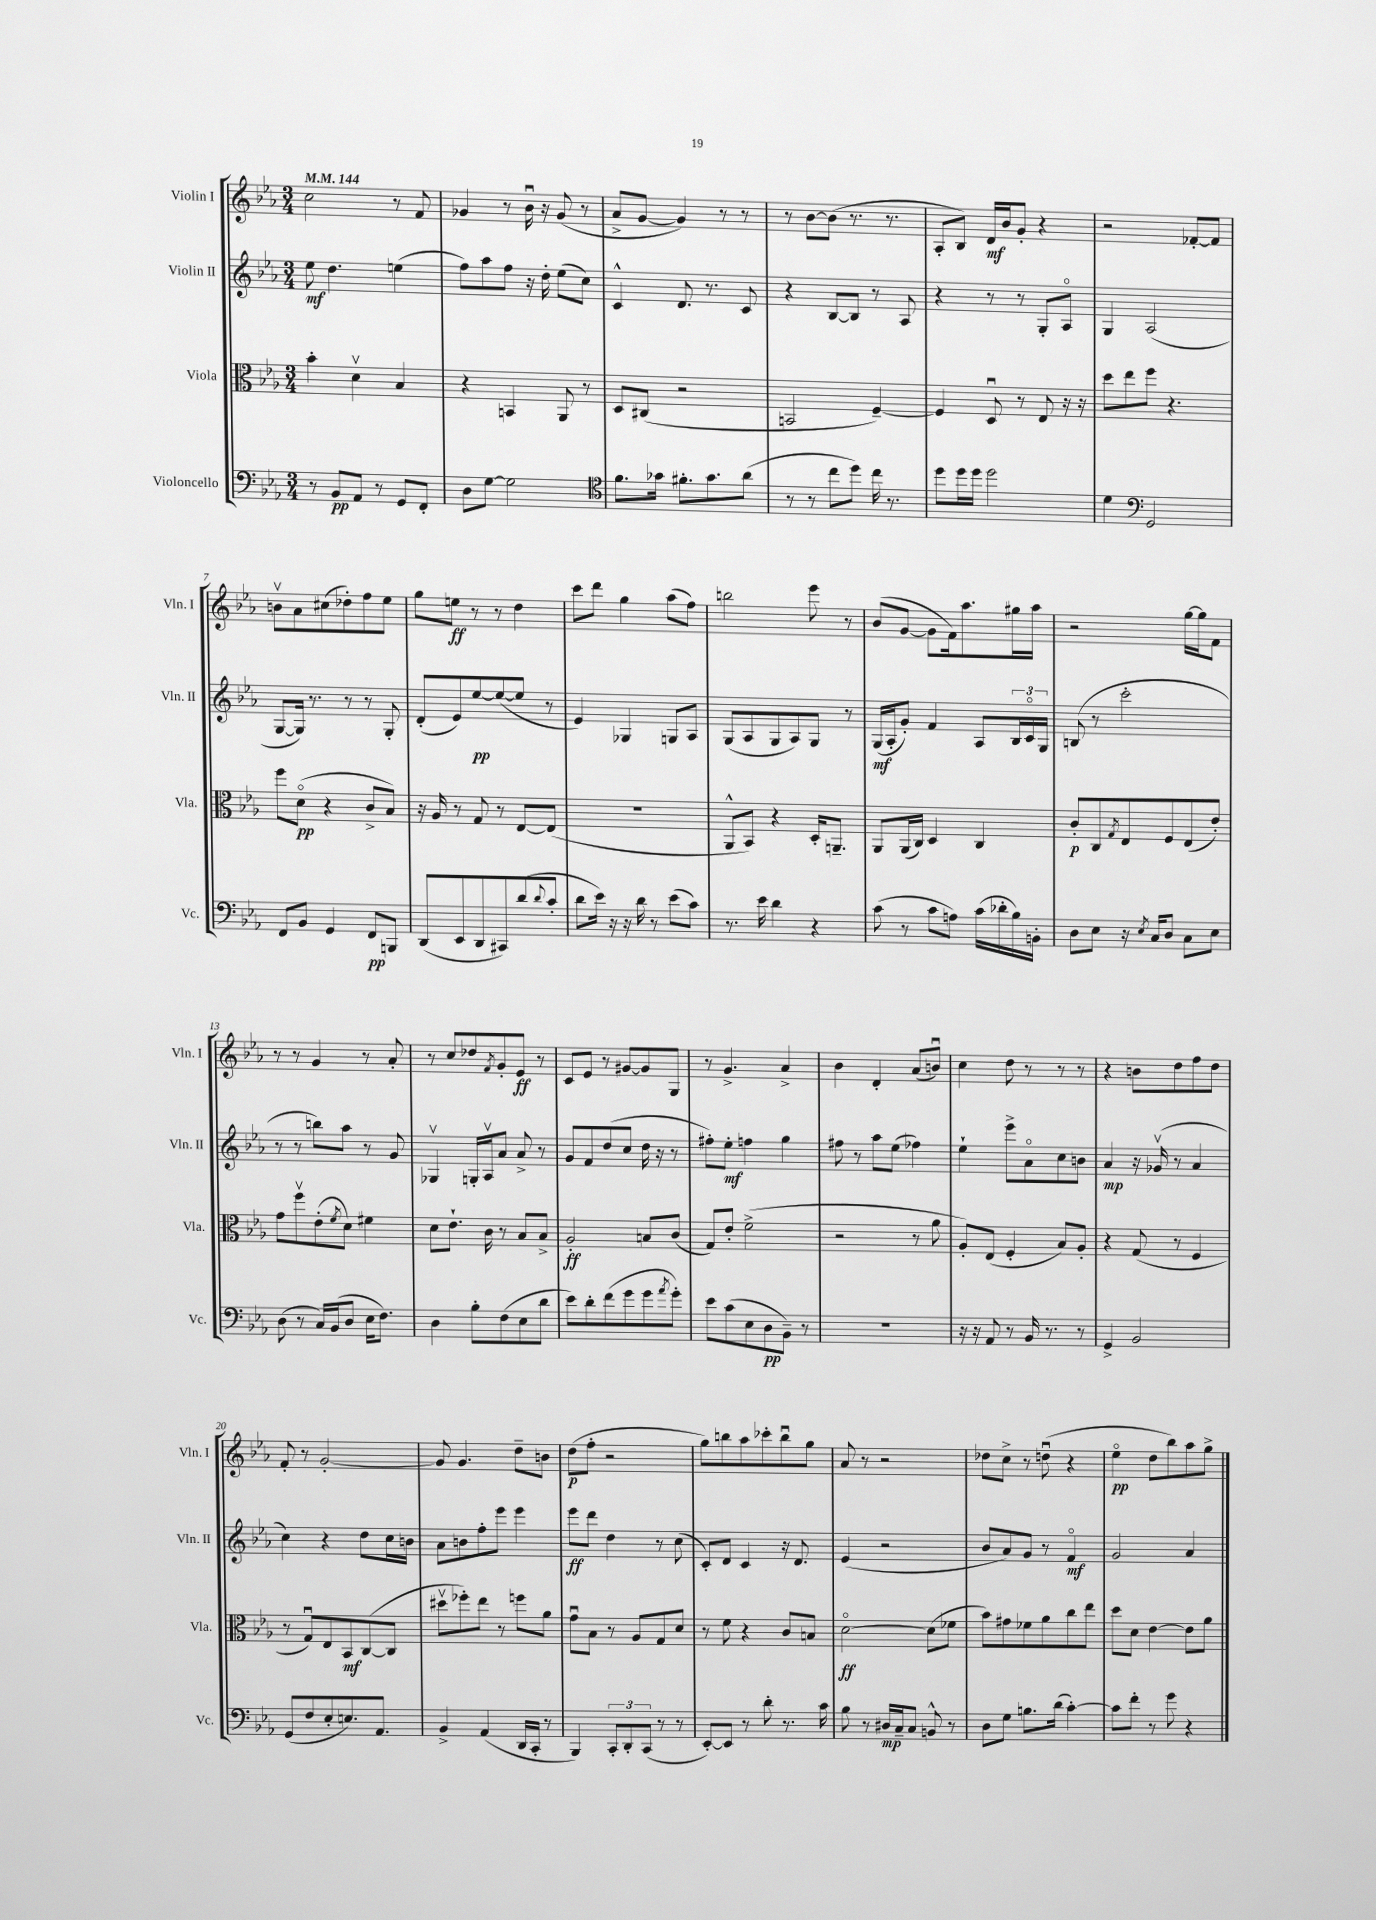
<<
\new StaffGroup <<
\new Staff = "s0" \with { instrumentName = "Violin I" shortInstrumentName = "Vln. I" } {
    \clef treble \key ees \major \numericTimeSignature \time 3/4 \tempo 4 = 144
    c''2 r8 f'8 |
    ges'4 r8 bes'16\downbow r16 ges'8( r8 |
    aes'8-> g'8~ g'4) r8 r8 |
    r8 bes'8~ bes'8( r8. r8. |
    aes8-. bes8) d'16\mf bes'16 g'8-. r4 |
    r2 fes'8~-. fes'8 |
    b'8\upbow aes'8 cis''8( des''8-.) f''8 ees''8 |
    g''8 e''8\ff r8 r8 d''4 |
    c'''8 d'''8 g''4 aes''8( f''8) |
    b''2 ees'''8 r8 |
    bes'8( g'8~ g'8 f'16) aes''8. gis''16 aes''16 |
    r2 g''16~ g''16 f'8 |
    r8 r8 g'4 r8 aes'8-. |
    r8 c''8 des''8 \acciaccatura { f'8 } g'8-. ees'8\ff r8 |
    c'8 ees'8 r8 gis'8~ gis'8 g8 |
    r8 g'4.-> aes'4-> |
    bes'4 d'4-. aes'8( b'8\downbow) |
    c''4 d''8 r8 r8 r8 |
    r4 b'8 d''8 f''8 d''8 |
    f'8-. r8 g'2~-. |
    g'8 g'4. d''8-- b'8 |
    d''8\p( f''8-. r2 |
    g''8) b''8 aes''8 ces'''8-. b''8\downbow g''8 |
    aes'8 r8 r2 |
    des''8 c''8-> r8 d''8\downbow( r4 |
    ees''4\flageolet\pp d''8 bes''8) aes''8 g''8-> \bar "|." |
}
\new Staff = "s1" \with { instrumentName = "Violin II" shortInstrumentName = "Vln. II" } {
    \clef treble \key ees \major \numericTimeSignature \time 3/4
    ees''8\mf d''4. e''4( |
    f''8) aes''8 f''8 r16 d''16-. ees''8( c''8) |
    c'4-^ d'8. r8. c'8 |
    r4 bes8~ bes8 r8 aes8 |
    r4 r8 r8 g8-. aes8\flageolet |
    g4 aes2( |
    g8~ g16) r8. r8 r8 g8-. |
    d'8-.( ees'8) ees''8~\pp ees''8~( ees''8 r8 |
    ees'4) ges4 g8 aes8 |
    g8( aes8 g8 aes8) g8 r8 |
    g16\mf( aes16-. g'8-.) f'4 aes8 \tuplet 3/2 { bes16 c'16\flageolet g16 } |
    b8( r8 c'''2-. |
    r8 r8 b''8) aes''8 r8 g'8 |
    ges4\upbow g16-. aes16\upbow aes'8 aes'8-> r8 |
    g'8 f'8 d''8( c''8 d''16 r16 r8 |
    fis''8-.) ees''8-.\mf f''4 g''4 |
    fis''8 r8 aes''8 ees''8( fes''4) |
    ees''4-! ees'''8-> aes'8\flageolet c''8 b'8 |
    aes'4\mp r16 ges'16\upbow( r8 aes'4 |
    c''4) r4 d''8 c''16 b'16 |
    aes'8 b'8 f''8-. ees'''8 ees'''4 |
    ees'''8\ff d'''8 d''4 r8 c''8( |
    c'8-.) d'8 c'4 r16 d'8. |
    ees'4( r2 |
    bes'8 aes'8) g'8 r8 f'4\flageolet\mf |
    g'2 aes'4 \bar "|." |
}
\new Staff = "s2" \with { instrumentName = "Viola" shortInstrumentName = "Vla." } {
    \clef alto \key ees \major \numericTimeSignature \time 3/4
    bes'4-. d'4\upbow bes4 |
    r4 b,4 aes,8 r8 |
    d8 cis8( r2 |
    b,2 f4~--) |
    f4 d8\downbow r8 ees8 r16 r16 |
    d''8 ees''8 f''8 r4. |
    f''8 d'8\flageolet\pp( r4 c'8-> bes8) |
    r16 aes16 r8 g8 r8 ees8~ ees8( |
    R2. |
    aes,8-^ bes,8) r4 d16-. a,8.-- |
    aes,8 aes,16( c16) d4 c4 |
    c'8-.\p c8 \acciaccatura { g8 } ees8 f8 ees8( ees'8-.) |
    g'8 f''8\upbow ees'8-.( \acciaccatura { f'8 } d'8) fis'4 |
    d'8 ees'8.-! c'16 r8 bes8 bes8-> |
    aes2-.\ff b8 c'8( |
    g8) ees'8-. f'2->( |
    r2 r8 aes'8 |
    aes8-.) ees8( f4-. bes8) aes8-. |
    r4 g8( r8 f4 |
    r8 g8\downbow) ees8 bes,8\mf c8~( c8 |
    dis''8\upbow fes''8-.) ees''8 r8 f''8 aes'8 |
    g'8\downbow bes8 r8 aes8 g8 d'8 |
    r8 f'8 r4 c'8 b8 |
    d'2~\flageolet\ff d'8( fes'8 |
    bes'8) gis'8 fes'8 aes'8 c''8 ees''8 |
    d''8 d'8 ees'4~ ees'8 aes'8 \bar "|." |
}
\new Staff = "s3" \with { instrumentName = "Violoncello" shortInstrumentName = "Vc." } {
    \clef bass \key ees \major \numericTimeSignature \time 3/4
    r8 bes,8\pp aes,8 r8 g,8 f,8-. |
    d8 g8~ g2 |
    \clef tenor f'8. ges'16 fis'8.-. ges'8. aes'8( |
    r8 r8 c''8 d''8) c''16 r8. |
    d''8 d''16 d''16 d''2 |
    d'4 \clef bass g,2 |
    f,8 bes,8 g,4 f,8\pp b,,8 |
    d,8( ees,8 d,8 cis,8) d'8( \appoggiatura { d'8 } c'8-. |
    d'8 ees'16) r16 r16 d'16 r8 ees'8( c'8) |
    r8. ees'16 d'4 r4 |
    c'8( r8 c'8 a8) c'16( des'16-. bes16) b,16-. |
    d8 ees8 r16 \acciaccatura { ees8 } c16 d8 c8 ees8 |
    d8( r8 c16) bes,16( d8 ees16 f8.) |
    d4 bes8-. f8( ees8 d'8 |
    ees'8) d'8-. f'8( g'8 g'8 \acciaccatura { aes'8 } g'8-.) |
    ees'8 c'8( ees8 d8\pp bes,8--) r8 |
    R2. |
    r16 r16 aes,8 r8 bes,16 r8. r8 |
    g,4-> bes,2 |
    g,8( f8 ees8-. e8.) aes,8. |
    bes,4-> aes,4( d,16 c,16-. r8 |
    bes,,4) \tuplet 3/2 { c,8-. d,8-. c,8( } r8 r8 |
    ees,8~-.) ees,8 r8 d'8-. r8. c'16 |
    bes8 r8 dis16\mp c16-- c8 b,8-^ r8 |
    d8 g8 b8. d'16( c'4~-.) |
    c'8 f'8-. r8 g'8 r4 \bar "|." |
}
>>
>>
